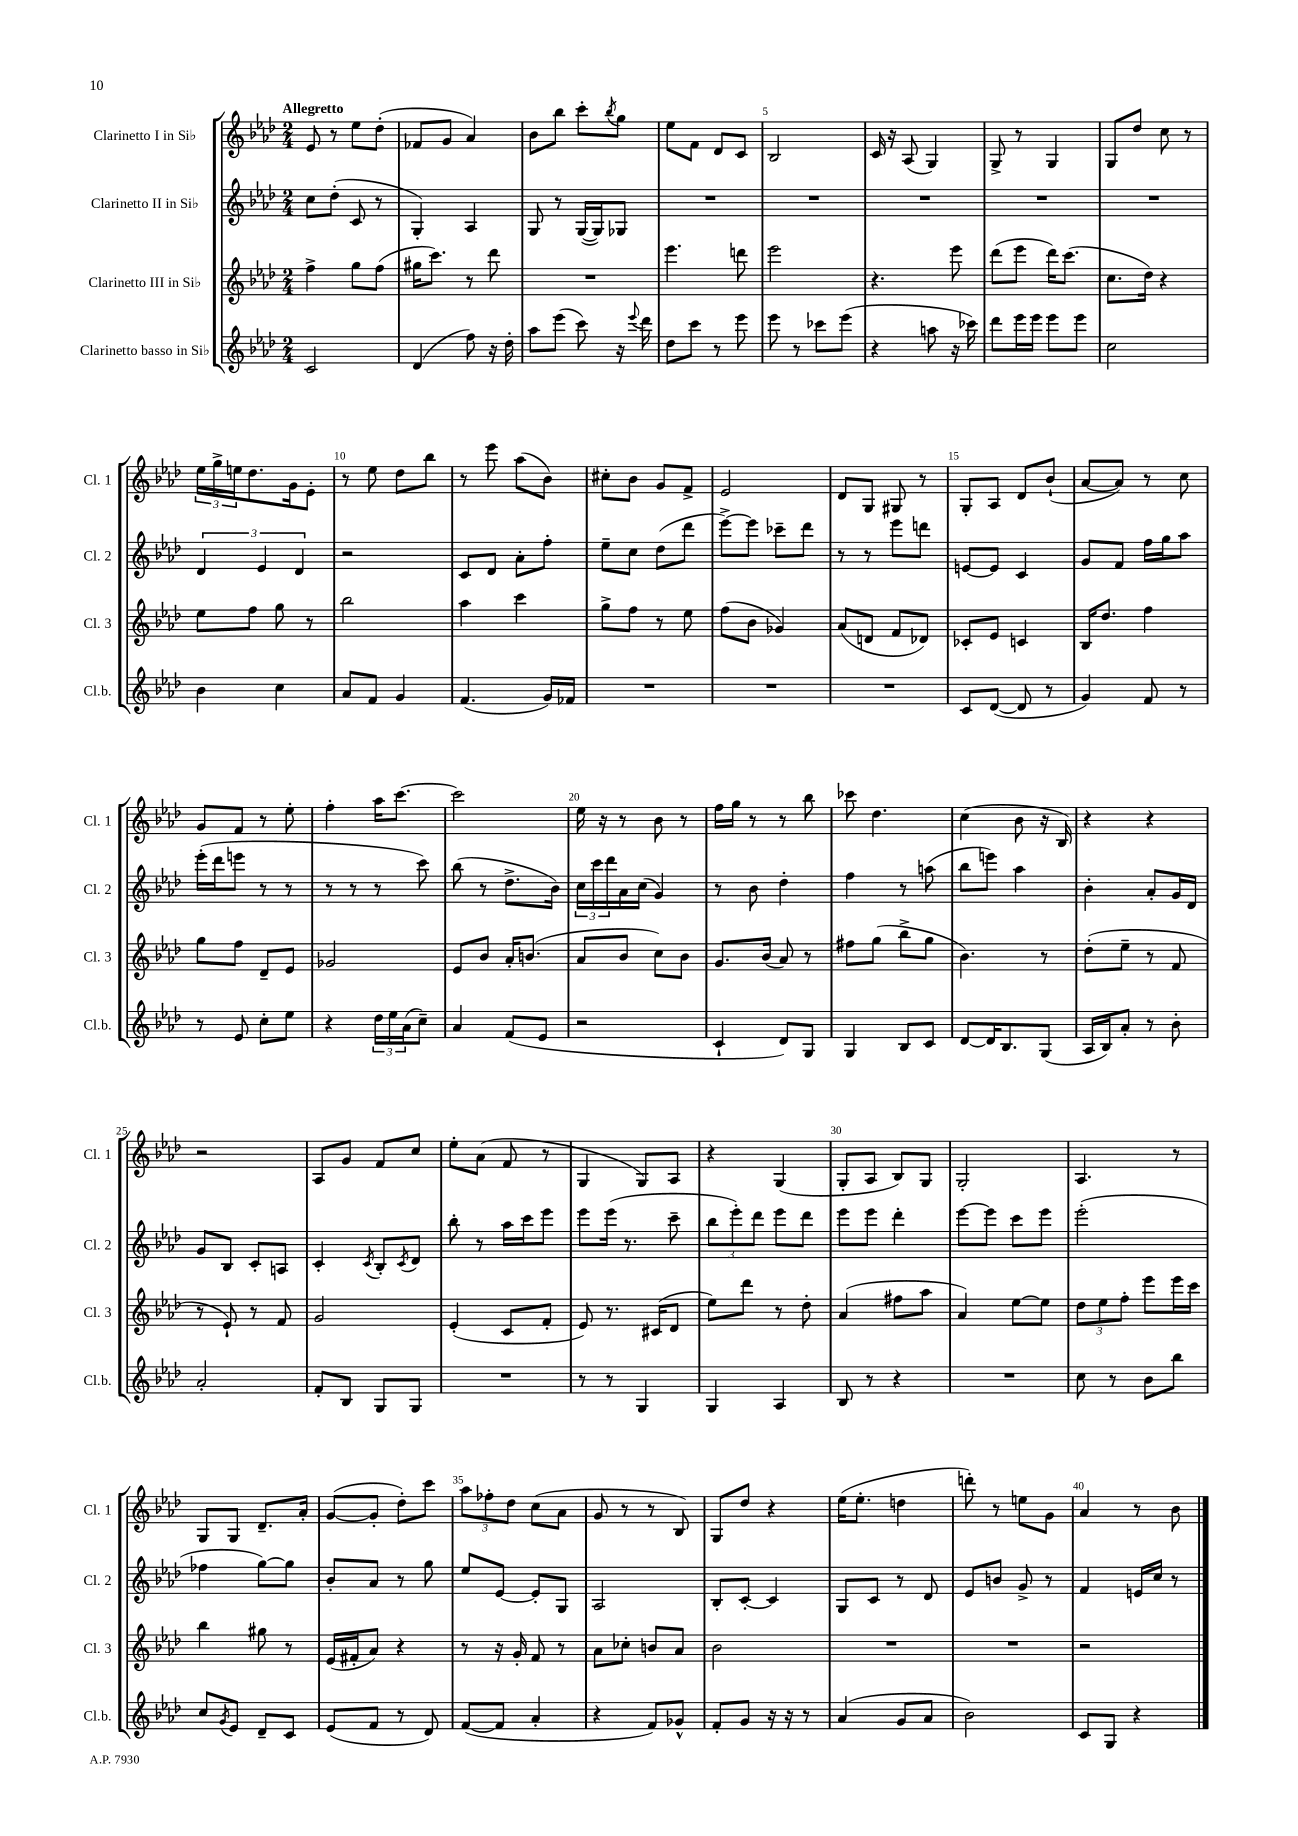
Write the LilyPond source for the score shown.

<<
\new StaffGroup <<
\new Staff = "s0" \with { instrumentName = "Clarinetto I in Sib" shortInstrumentName = "Cl. 1" } {
    \clef treble \key aes \major \numericTimeSignature \time 2/4 \tempo "Allegretto"
    ees'8 r8 ees''8 des''8-.( |
    fes'8 g'8 aes'4) |
    bes'8 bes''8 c'''8-. \acciaccatura { bes''8 } g''8 |
    ees''8 f'8 des'8 c'8 |
    bes2 |
    c'16 r16 aes8( g4) |
    g8-> r8 g4 |
    g8 des''8 c''8 r8 |
    \tuplet 3/2 { ees''16 g''16-> e''16 } des''8. g'16 ees'8-. |
    r8 ees''8 des''8 bes''8 |
    r8 ees'''8 aes''8( bes'8) |
    cis''8-. bes'8 g'8 f'8-> |
    ees'2 |
    des'8 g8 gis8 r8 |
    g8-. aes8 des'8 bes'8-!( |
    aes'8~ aes'8) r8 c''8 |
    g'8 f'8 r8 ees''8-. |
    f''4-. aes''16 c'''8.~ |
    c'''2 |
    ees''16 r16 r8 bes'8 r8 |
    f''16 g''16 r8 r8 bes''8 |
    ces'''8 des''4. |
    c''4( bes'8 r16 bes16) |
    r4 r4 |
    r2 |
    aes8 g'8 f'8 c''8 |
    ees''8-. aes'8( f'8 r8 |
    g4 g8) aes8 |
    r4 g4( |
    g8-. aes8 bes8) g8 |
    g2-. |
    aes4. r8 |
    g8 g8 des'8.-- aes'16-. |
    g'8~( g'8-. des''8-.) c'''8 |
    \tuplet 3/2 { aes''8 fes''8-. des''8 } c''8( aes'8 |
    g'8 r8 r8 bes8) |
    g8 des''8 r4 |
    ees''16( ees''8.-. d''4 |
    d'''8-.) r8 e''8 g'8 |
    aes'4 r8 bes'8 \bar "|." |
}
\new Staff = "s1" \with { instrumentName = "Clarinetto II in Sib" shortInstrumentName = "Cl. 2" } {
    \clef treble \key aes \major \numericTimeSignature \time 2/4
    c''8 des''8-.( c'8 r8 |
    g4-.) aes4 |
    g8 r8 g16~( g16) ges8 |
    R2 |
    R2 |
    R2 |
    R2 |
    R2 |
    \tuplet 3/2 { des'4 ees'4 des'4 } |
    r2 |
    c'8 des'8 aes'8-. f''8-. |
    ees''8-- c''8 des''8( des'''8 |
    ees'''8~->) ees'''8 ces'''8-- des'''8 |
    r8 r8 ees'''8 d'''8 |
    e'8~ e'8 c'4 |
    g'8 f'8 f''16 g''16 aes''8 |
    ees'''16-.( des'''16 e'''8 r8 r8 |
    r8 r8 r8 c'''8) |
    bes''8( r8 des''8.-> bes'16) |
    \tuplet 3/2 { c''16 c'''16 des'''16 } aes'16 c''16( g'4) |
    r8 bes'8 des''4-. |
    f''4 r8 a''8( |
    bes''8 e'''8) aes''4 |
    bes'4-. aes'8-. g'16 des'16 |
    g'8 bes8 c'8-. a8 |
    c'4-. \acciaccatura { c'8 } bes8-. \acciaccatura { c'8 } des'8 |
    bes''8-. r8 aes''16 c'''16 ees'''8 |
    ees'''8 ees'''16( r8. c'''8-- |
    \tuplet 3/2 { bes''8 ees'''8-.) des'''8 } ees'''8 des'''8 |
    ees'''8 ees'''8 des'''4-. |
    ees'''8~ ees'''8 c'''8 ees'''8 |
    ees'''2-.( |
    fes''4 g''8~) g''8 |
    bes'8-. aes'8 r8 g''8 |
    ees''8 ees'8~ ees'8-. g8 |
    aes2 |
    bes8-. c'8~-. c'4 |
    g8 c'8 r8 des'8 |
    ees'8 b'8 g'8-> r8 |
    f'4 e'16 c''16 r8 \bar "|." |
}
\new Staff = "s2" \with { instrumentName = "Clarinetto III in Sib" shortInstrumentName = "Cl. 3" } {
    \clef treble \key aes \major \numericTimeSignature \time 2/4
    f''4-> g''8 f''8( |
    gis''16 c'''8.) r8 des'''8 |
    R2 |
    ees'''4. d'''8 |
    ees'''2 |
    r4. ees'''8 |
    des'''8( ees'''8 des'''16) c'''8.( |
    c''8. des''16) r4 |
    ees''8 f''8 g''8 r8 |
    bes''2 |
    aes''4 c'''4 |
    g''8-> f''8 r8 ees''8 |
    f''8( bes'8 ges'4) |
    aes'8( d'8 f'8 des'8) |
    ces'8-. ees'8 c'4 |
    bes16 des''8. f''4 |
    g''8 f''8 des'8-- ees'8 |
    ges'2 |
    ees'8 bes'8 aes'16-. b'8.( |
    aes'8 bes'8 c''8) bes'8 |
    g'8. bes'16( aes'8) r8 |
    fis''8 g''8( bes''8-> g''8 |
    bes'4.) r8 |
    des''8-.( ees''8-- r8 f'8 |
    r8 ees'8-!) r8 f'8 |
    g'2 |
    ees'4-.( c'8 f'8-. |
    ees'8) r8. cis'16( des'8 |
    ees''8) des'''8 r8 des''8-. |
    aes'4( fis''8 aes''8 |
    aes'4) ees''8~ ees''8 |
    \tuplet 3/2 { des''8 ees''8 f''8-. } ees'''8 ees'''16 c'''16 |
    bes''4 gis''8 r8 |
    ees'16( fis'16-. aes'8) r4 |
    r8 r16 g'16-. f'8 r8 |
    aes'8 ces''8-. b'8 aes'8 |
    bes'2 |
    R2 |
    R2 |
    r2 \bar "|." |
}
\new Staff = "s3" \with { instrumentName = "Clarinetto basso in Sib" shortInstrumentName = "Cl.b." } {
    \clef treble \key aes \major \numericTimeSignature \time 2/4
    c'2 |
    des'4( f''8) r16 des''16-. |
    aes''8 ees'''8( c'''8) r16 \appoggiatura { ees'''8 } des'''16 |
    des''8 c'''8 r8 ees'''8 |
    ees'''8 r8 ces'''8 ees'''8( |
    r4 a''8 r16 ces'''16) |
    des'''8 ees'''16 ees'''16 ees'''8 ees'''8 |
    c''2 |
    bes'4 c''4 |
    aes'8 f'8 g'4 |
    f'4.( g'16) fes'16 |
    R2 |
    R2 |
    R2 |
    c'8 des'8~( des'8 r8 |
    g'4) f'8 r8 |
    r8 ees'8 c''8-. ees''8 |
    r4 \tuplet 3/2 { des''16 ees''16 aes'16( } c''8--) |
    aes'4 f'8( ees'8 |
    r2 |
    c'4-! des'8) g8 |
    g4 bes8 c'8 |
    des'8~ des'16 bes8. g8( |
    aes16 bes16) aes'8-. r8 bes'8-. |
    aes'2-. |
    f'8-. bes8 g8 g8 |
    R2 |
    r8 r8 g4 |
    g4 aes4 |
    bes8 r8 r4 |
    R2 |
    c''8 r8 bes'8 bes''8 |
    c''8 \acciaccatura { g'8 } ees'8 des'8-- c'8 |
    ees'8( f'8 r8 des'8) |
    f'8~( f'8 aes'4-. |
    r4 f'8) ges'8-^ |
    f'8-. g'8 r16 r16 r8 |
    aes'4( g'8 aes'8 |
    bes'2) |
    c'8 g8 r4 \bar "|." |
}
>>
>>
\layout { \context { \Score \override BarNumber.break-visibility = ##(#f #t #t) barNumberVisibility = #(every-nth-bar-number-visible 5) } }
